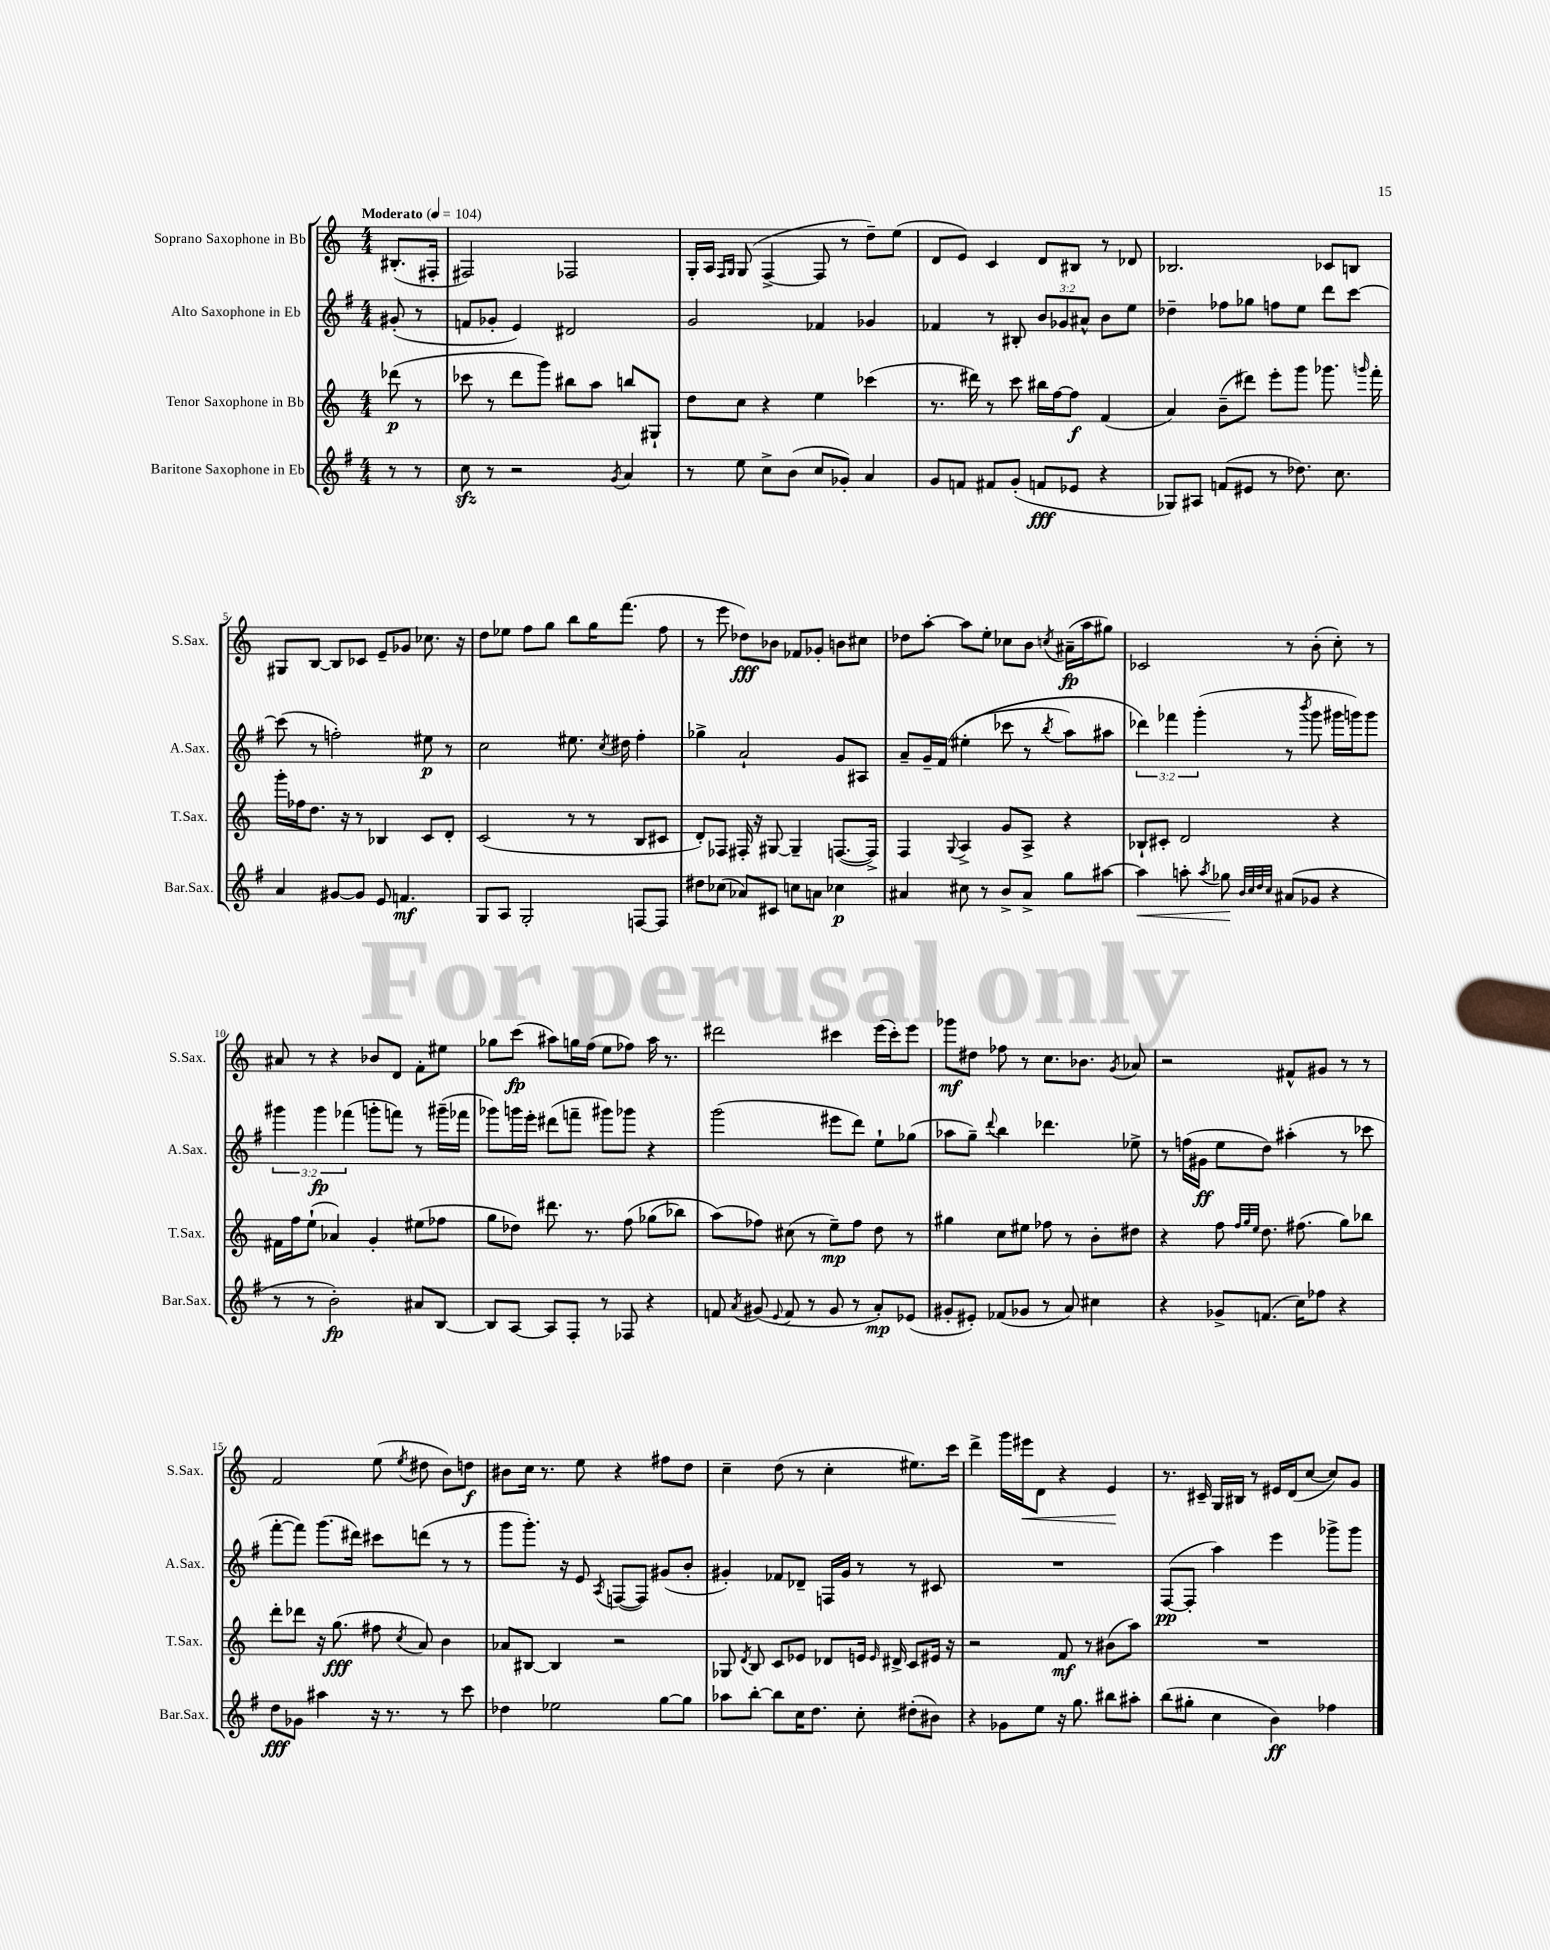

**kern	**kern	**kern	**kern
*staff4	*staff3	*staff2	*staff1
*clefG2	*clefG2	*clefG2	*clefG2
*k[f#]	*k[]	*k[f#]	*k[]
*M4/4	*M4/4	*M4/4	*M4/4
*MM104	*MM104	*MM104	*MM104
8r	(8ddd-\	(8g#'/	(8.B#'/L
8r	8r	8r	.
.	.	.	16F#'/Jk
=	=	=	=
8cc\	8ccc-\	8f/L	2F#/)
8r	8r	8g-'/J	.
2r	8ddd\L	4e/)	.
.	8ggg\J)	.	.
.	8bb#\L	2d#/	2F-/
.	8aa\J	.	.
8qg/	.	.	.
4a/	8bb/L	.	.
.	8G#`/J	.	.
=	=	=	=
8r	8dd\L	2g/	16G'/LL
.	.	.	16A/JJ
.	.	.	16qqF/LL
.	.	.	16qqG/JJ
8ee\	8cc\J	.	(8G/
8cc^\L	4r	.	[4F^/
(8b\J	.	.	.
8cc/L	4ee\	4f-/	8F/]
8g-'/J)	.	.	8r
4a/	(4ccc-\	4g-/	8dd~\L)
.	.	.	(8ee\J
=	=	=	=
8g/L	8.r	4f-/	8d/L
8f/J	.	.	8e/J)
.	16ddd#\)	.	.
8f#/L	8r	8r	4c/
(8g'/J	8ccc\	8B#'/	.
8f/L	16bb#\LL	12b/L	8d/L
.	[16ff\J	.	.
.	.	12g-/	.
8e-/J	8ff\]J	.	8B#/J
.	.	12a#^^/J	.
4r	(4f/	8b\L	8r
.	.	8ee\J	8d-/
=	=	=	=
8G-/L)	4a/)	4dd-~\	2.B-/
8A#/J	.	.	.
(8f/L	(8b~\L	8ff-\L	.
8e#/J	8ddd#\J)	8gg-\J	.
8r	8eee'\L	8ff\L	.
8.dd-\)	8ggg\J	8ee\J	.
.	8.ggg-\	8ddd\L	8c-/L
8.cc\	.	.	.
.	.	[8ccc\J	8B/J
.	16qqggg/	.	.
.	16fff'\	.	.
=	=	=	=
4a/	16ggg'\LL	(8ccc\]	8G#/L
.	16ff-\J	.	.
.	8.dd\J	8r	[8B/J
[8g#/L	.	2ff'\)	8B/]L
.	16r	.	.
8g#/]J	8r	.	8c-/J
8e/	4B-/	.	8e~/L
4.f/	.	.	8g-/J
.	8c/L	8ee#\	8.cc-\
.	8d'/J	8r	.
.	.	.	16r
=	=	=	=
8G/L	(2c/	2cc\	8dd\L
8A/J	.	.	8ee-\J
2G'/	.	.	8ff\L
.	.	.	8gg\J
.	8r	8.ee#\	8bb\L
.	8r	.	16gg\K
.	.	8qcc/	.
.	.	16dd#\	(8.fff\J
[8F/L	8B/L	4ff#'\	.
8F/]J	8c#/J	.	8ff\
=	=	=	=
8dd#\L	8d'/L)	4gg-^\	8r
(8cc-\J	8F-/J	.	8eee\
8a-/L)	16F#'/	2a`/	8dd-\L)
.	16r	.	.
8c#/J	[8G#/	.	8b-\J
8cc\L	4G#~/]	.	8f-/L
8a\J	.	.	8g-'/J
4cc-\	([8.F/L	8g/L	8b\L
.	.	8A#/J	8cc#\J
.	16F^/]Jk)	.	.
=	=	=	=
4a#/	4F/	8a~/L	8dd-\L
.	.	16g~/L	[8aa'\J
.	.	&(16f#/JJ	.
.	8qqG/	.	.
8cc#\	4A^/	(4ee#'\	8aa\]L
8r	.	.	8ee'\J
8b^/L	8g/L	8ccc-\	8cc-\L
8a#^/J	8A^/J	8r	8b\J
.	.	8qbb/	8qcc/
8gg\L	4r	8aa\L)	(16a#~\LL
.	.	.	16aa\J
[8aa#\J	.	8aa#\J	8gg#\J)
=	=	=	=
4aa#\]	8B-`/L	6ddd-\&)	2c-/
.	8c#'/J	.	.
.	.	6fff-\	.
8aa'\	2d/	.	.
.	.	(6ggg'\	.
8qaa/	.	.	.
8gg-\	.	.	.
32qqb/LLL	.	.	.
32qqcc/	.	.	.
32qqdd/	.	.	.
32qqcc/JJJ	.	.	.
(8a#/L	.	8r	8r
.	.	8qbbb/	.
8g-/J	.	8ggg\	(8b'\
4r	4r	16ggg#\LL	8cc'\)
.	.	16ggg\J)	.
.	.	8ggg\J	8r
=	=	=	=
8r	16f#\LL	6ggg#\	8a#/
.	16ff\J	.	.
8r	(8ee`\J	.	8r
.	.	6ggg#\	.
2b'\)	4a-/)	.	4r
.	.	(6fff-\	.
.	4g'/	8ggg'\L	8b-/L
.	.	8fff\J)	8d/J
8a#/L	(8ee#\L	8r	8f'\L
[8B/J	8ff-\J	(16ggg#~\LL	8ee#\J
.	.	16fff-\JJ	.
=	=	=	=
8B/]L	8gg\L	8ggg-\L)	8gg-\L
[8A/J	8dd-\J)	16ggg\L	(8ccc\J
.	.	16eee'\JJ	.
8A/]L	8.ddd#\	(8ddd#\L	8aa#\L)
8F#'/J	.	8fff~\J	16gg\L
.	8.r	.	(16ff\JJ
8r	.	8ggg#\L)	8ee\L
8F-/	&(8ff\	8ggg-\J	8ff-\J)
4r	(8gg-\L	4r	16aa#\
.	.	.	8.r
.	8bb-\J)	.	.
=	=	=	=
8f/	(8aa\L&)	(2ggg\	2ddd#\
8qa/	.	.	.
(8g#/	8ff-\J)	.	.
8qqe/	.	.	.
8f/	(8cc#\	.	.
8r	8r	.	.
8g#/	8ee~\L)	8eee#\L	4ccc#\
8r	8ff-\J	8ddd\J)	.
8a'/L)	8dd\	8ee`\L	(16eee\LL
.	.	.	16ccc#'\J)
(8e-/J	8r	(8gg-\J	8eee\J
=	=	=	=
8g#'/L	4gg#\	8aa-\L	8ggg-\L
8e#'/J)	.	8gg~\J)	8dd#\J
.	.	8qqddd/	.
(8f-/L	8cc\L	4bb\	8ff-\
8g-/J	8ee#\J	.	8r
8r	8ff-\	4.ddd-\	8.cc\L
8a/)	8r	.	.
.	.	.	8.b-\J
4cc#\	8b'\L	.	.
.	.	.	8qg/
.	8dd#\J	8ee-^\	8a-/
=	=	=	=
4r	4r	8r	2r
.	.	(16ff\LL	.
.	.	16g#\JJ	.
8g-^/L	8ff\	8ee\L	.
.	32qqff/LLL	.	.
.	32qqgg/	.	.
.	32qqee/JJJ	.	.
(8.f/J	8.dd\	8dd\J)	.
.	.	(4aa#'\	8f#^^/L
16cc\LK)	(8.ff#\	.	.
8ff-\J	.	.	8g#/J
4r	8gg\L)	8r	8r
.	8bb-\J	8ccc-\	8r
=	=	=	=
8dd\L	8ddd'\L	[8fff#'\L	2f/
8g-\J	8ddd-\J	8fff#\]J)	.
4aa#\	16r	(8.ggg\L	.
.	(8.gg\	.	.
.	.	16ddd#\Jk)	.
16r	8ff#\	8ccc#\L	(8ee\
8.r	.	.	.
.	8qcc/	.	8qee/
.	8a/)	(8ddd\J	8dd#\
8r	4b\	8r	8b\L)
8ccc\	.	8r	8dd\J
=	=	=	=
4dd-\	8a-/L	8ggg\L	8b#\L
.	[8B#/J	8.ggg'\J)	16cc\Jk
.	.	.	8.r
2ee-\	4B#/]	.	.
.	.	16r	.
.	.	8e/	8ee\
.	.	8qA/	.
.	2r	([8F/L	4r
.	.	8F/]J)	.
[8gg\L	.	(8g#/L	8ff#\L
8gg\]J	.	8b'/J	8dd\J
=	=	=	=
8aa-\L	8G-/	4g#'/)	4cc~\
.	8qd/	.	.
[8bb'\J	8B/	.	.
8bb\]L	8c/L	8f-/L	(8dd\
16cc\K	8e-/J	8d-~/J	8r
8.dd\J	.	.	.
.	8d-/L	16F/LL	4cc'\
.	.	16g#/JJ	.
8cc'\	16e/Jk	8r	.
.	16qqe/	.	.
.	16d#^/	.	.
(8dd#'\L	8c/L	8r	8.ee#\L)
8b#\J)	16e#/Jk	8c#/	.
.	16r	.	16ccc\Jk
=	=	=	=
4r	2r	1r	4ddd^\
8g-\L	.	.	16ggg\LL
.	.	.	16eee#\J
8ee\J	.	.	8d\J
16r	8f/	.	4r
8.gg\	.	.	.
.	8r	.	.
8bb#\L	(8b#\L	.	4e/
8aa#'\J	8aa\J)	.	.
=	=	=	=
(8bb\L	1r	([8F#/L	8.r
8gg#'\J	.	8F#'/]J	.
.	.	.	16c#~/
4cc\	.	4aa\)	16G/LL
.	.	.	16B#/JJ
.	.	.	8r
4b\)	.	4eee\	16e#/LL
.	.	.	(16d/J
.	.	.	[8cc/J
4ff-\	.	8ggg-^\L	8cc/]L)
.	.	8ggg-\J	8g/J
==	==	==	==
*-	*-	*-	*-
